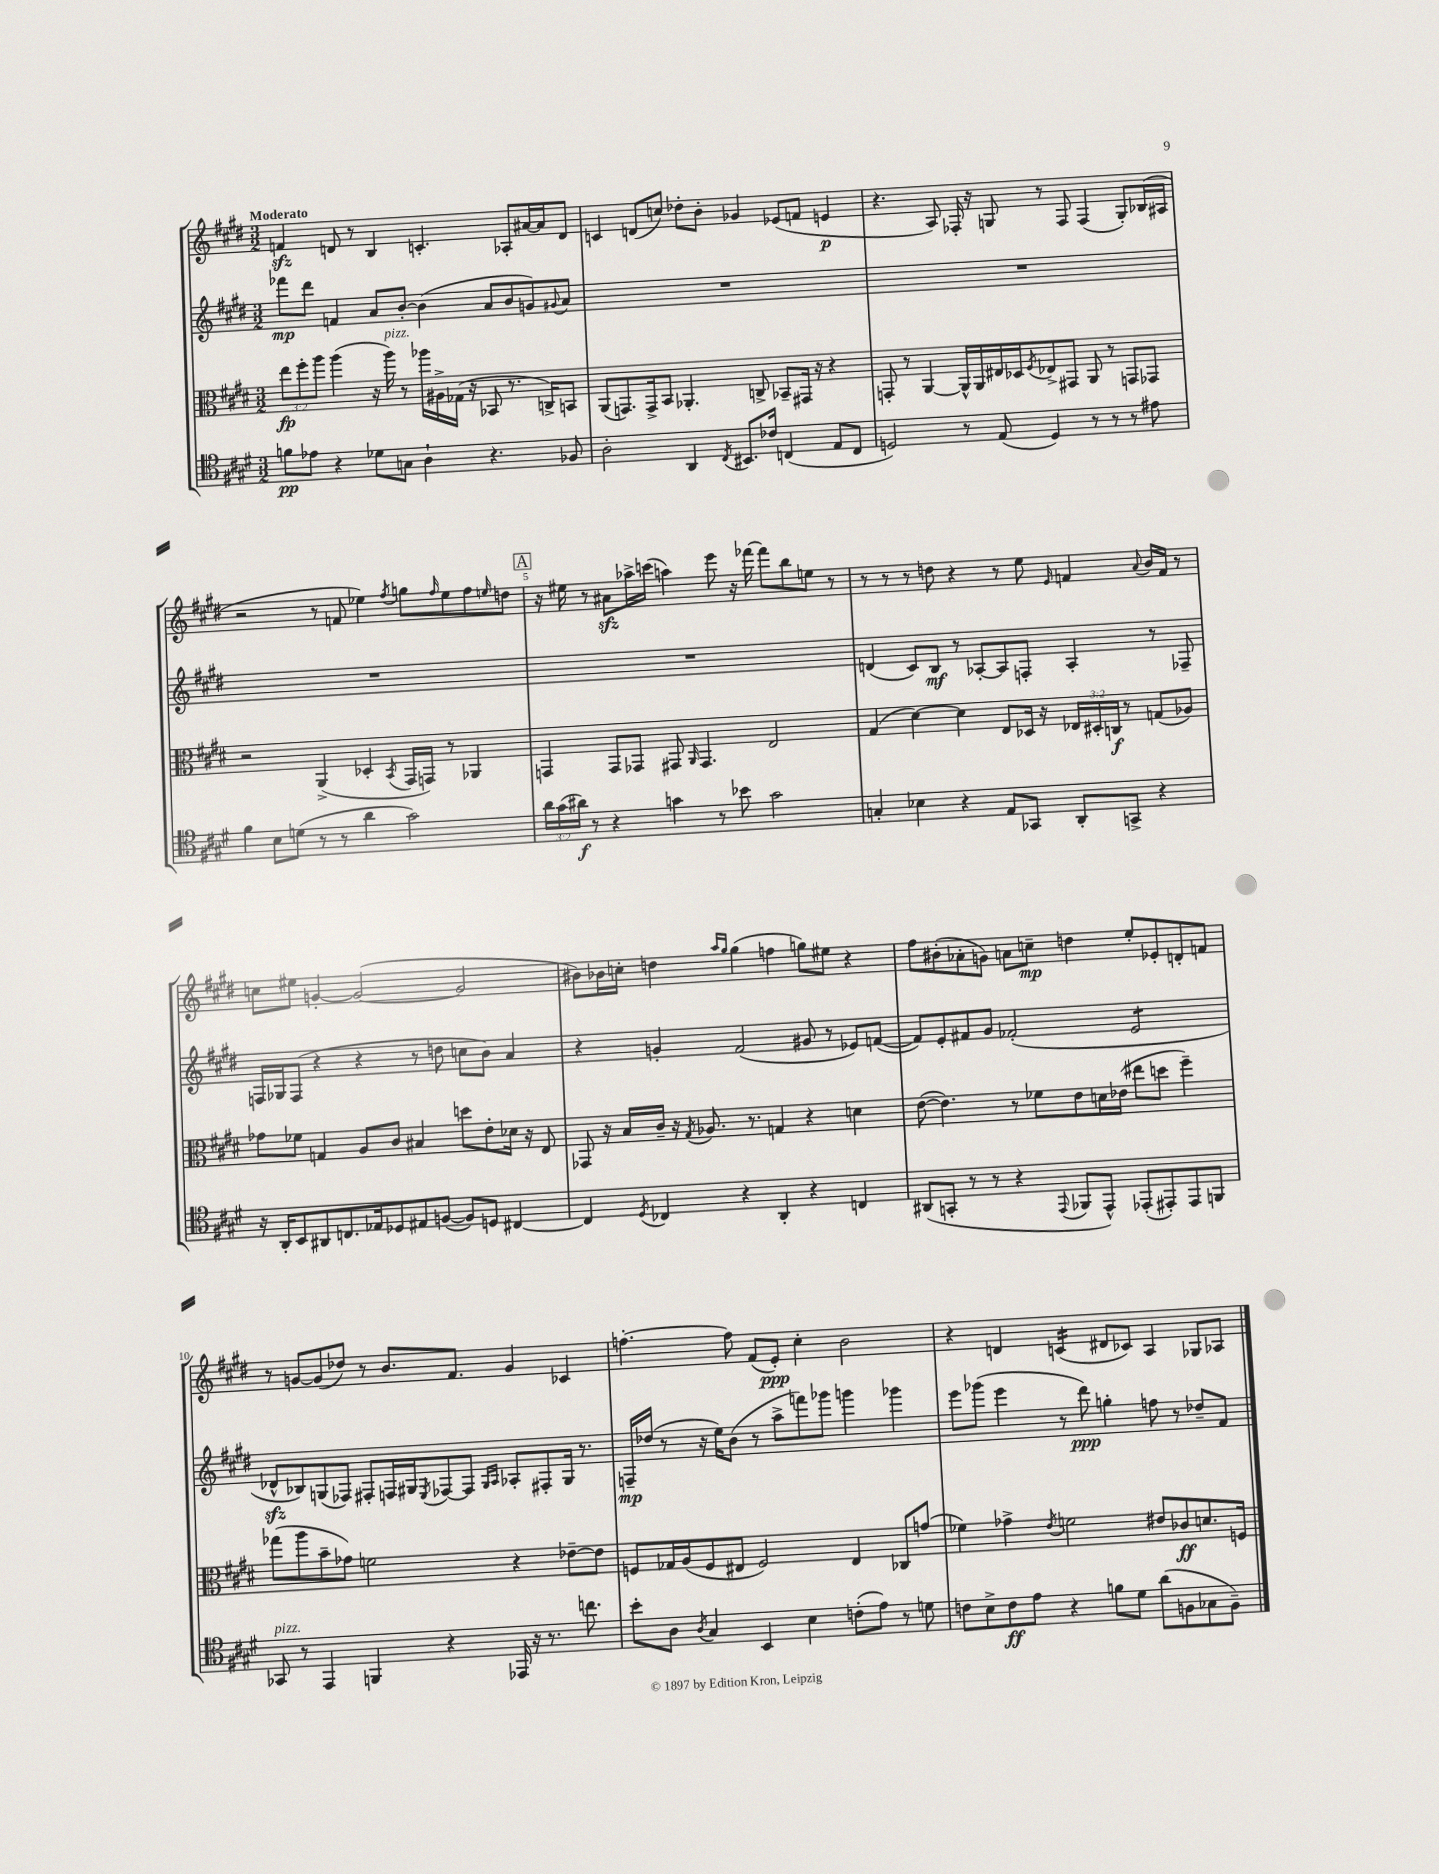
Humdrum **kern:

**kern	**kern	**kern	**kern
*staff4	*staff3	*staff2	*staff1
*clefC4	*clefC3	*clefG2	*clefG2
*k[f#c#g#d#]	*k[f#c#g#d#]	*k[f#c#g#d#]	*k[f#c#g#d#]
*M3/2	*M3/2	*M3/2	*M3/2
8f\L	12ee\L	8fff-\L	4f/
.	12ff#'\	.	.
8e-\J	.	8ddd#\J	.
.	12aa\J	.	.
4r	(4aa\	4f/	8d/
.	.	.	8r
8d-\L	16r	8a/L	4B/
.	16aa\)	.	.
8G\J	8r	[8b'/J	.
4A`\	16aa-\LL	(4b\]	4.c'/
.	16A#^\	.	.
.	(16G-\JJ	.	.
.	16r	.	.
4.r	8BB-/	8a/L	.
.	8.r	8b/	8A-'/L
.	.	8g/)	[16a#/L
.	16C^/LK)	.	16a#/]J
.	.	8qqg#/	.
8F-/	8BB/J	8a/J	8d/J
=	=	=	=
2A'\	(8AA/L	1.r	4c/
.	8.GG/)	.	.
.	.	.	(8d/L
.	16GG^/k	.	.
.	8BB/J	.	8cc/J)
4AA/	4.AA-'/	.	8dd-'\L
.	.	.	8b'\J
8qC#/	.	.	.
8.BB#/L	.	.	4g-/
.	8C^/	.	.
16c-/Jk	.	.	.
(4C/	8BB-~/L	.	(8e-/L
.	16GG#/Jk	.	8f/J
.	16r	.	.
8E/L	4r	.	4e/
8C/J	.	.	.
=	=	=	=
2D/)	8GG'/	1.r	4.r
.	8r	.	.
.	[4AA/	.	.
.	.	.	8A/)
8r	16AA^^/]LL	.	16F-'/
.	16AA/	.	16r
(8E/	16E#/	.	8G/
.	16D-/J	.	.
.	8qF#/	.	.
4D/)	8E-^/	.	8r
.	8GG#/J	.	8F-/
8r	8AA/	.	(4F-/
8r	8r	.	.
8r	8GG/L	.	8G'/L)
8e#\	8GG-/J	.	(16B-/L
.	.	.	16A#/JJ
=	=	=	=
4f#\	2r	1.r	2r
8B\L	.	.	.
(8d\J	.	.	.
8r	(4AA^/	.	8r
8r	.	.	8f/
4a\	4D-'/	.	4ee-\)
.	8qBB/	.	8qff#/
2g#\)	16GG#/LL	.	8gg\L
.	16GG/JJ)	.	.
.	.	.	16qqff#/
.	8r	.	8ee-\
.	4AA-/	.	8ff#\
.	.	.	16qqee/
.	.	.	8dd\J
=	=	=	=
24a\LL	4GG/	1.r	16r
(24g#\	.	.	.
.	.	.	16ee#\
24a#\JJ)	.	.	.
8r	.	.	8r
4r	8GG/L	.	8a#\L
.	8GG-/J	.	16aa-^\L
.	.	.	(16ccc\JJ
4g\	8GG#/	.	4aa\)
.	16qqAA/	.	.
.	4.GG#/	.	.
8r	.	.	8eee\
8b-\	.	.	16r
.	.	.	[16fff-\
2g\	2E/	.	8fff-\]L
.	.	.	8bb\
.	.	.	8ee\J
.	.	.	8r
=	=	=	=
4G'/	(4G#/	(4d/	8r
.	.	.	8r
4B-\	[4d#\)	8c#/L)	8r
.	.	8B/J	8dd\
4r	4d#\]	8r	4r
.	.	[8A-'/L	.
8E/L	8E/L	8A-/]	8r
8GG-/J	16D-/Jk	8F'/J	8ee\
.	16r	.	.
.	.	.	16qqe/
8AA'/L	24E-/LL	4A-'/	4f/
.	24D#'/	.	.
.	24C/JJ	.	.
8GG^/J	8r	.	.
.	.	.	8qqa/
4r	(8G/L	8r	16b/LL
.	.	.	16f/JJ
.	8A-/J)	8F-~/	8r
=	=	=	=
16r	8g-\L	16F/LL	8cc\L
16AA'/LK	.	16G-/J	.
8BB/	8f-\J	(8F/J	8ee#\J
8AA#/	4G/	4r	[4g'/
8.C/	.	.	.
.	8A/L	4r	(2g/_
16E-/k	.	.	.
8D-/	8c#/J	.	.
8E#/	4B#/	8r	.
([8F/J	.	8dd\	.
8F/]L)	8dd\L	8cc\L	2g/]
8D/J	8e'\	8b\J)	.
[4C#/	16d-\Jk	4a/	.
.	16r	.	.
.	8E/	.	.
=	=	=	=
4C#/]	8GG-/	4r	8b#\L)
.	16r	.	16b-\L
.	16B/LL	.	16cc'\JJ
8qD#/	.	.	.
4C-/	16c#~/JJ	4g'/	4dd\
.	16r	.	.
.	8qG#/	.	.
.	8.A-/	.	.
.	.	.	16qqaa/LL
.	.	.	16qqgg#/JJ
4r	.	(2f#/	(4gg#\
.	8.r	.	.
4AA'/	4G/	.	4ff\
4r	4r	8g#/	8gg\L)
.	.	8r	8ee#\J
4C/	4d\	8e-/L)	4r
.	.	([8f/J	.
=	=	=	=
(8AA#/L	([8e\	8f/]L)	8ff#\L
8GG'/J	4.e\])	8e'/	(8b#'\
8r	.	8f#/	8a-'\
8r	.	8g#/J	8g\J)
4r	8r	(2f-'/	8a\L
.	8f-\L	.	8cc~\J
8qqEE/	.	.	.
8FF-/L	8e\	.	4dd\
8EE^^/J)	16d\L	.	.
.	(16e-\JJ	.	.
(8EE-'/L	8ee#\L	2e/	8ee'/L
8EE#'/)	8dd\J	.	8e-'/
8EE#/	4ff#~\)	.	8d'/
8FF/J	.	.	8f/J
=	=	=	=
8GG-/	(8gg-\L	8d-^^/L	8r
8r	8aa\	8B-/)	[8g/L
4EE/	8b~\	(8G/	(8g/]
.	8g-\J)	8F-/J)	8dd-/J)
4FF/	2f\	8F#'/L	8r
.	.	16F/L	8.b/L
.	.	16G#/J	.
.	.	8qE/	.
4r	.	[8F-/	.
.	.	.	8.f#/J
.	.	8F-/]J	.
.	.	16qqG#/LL	.
.	.	16qqA/JJ	.
16EE-/	4r	8A-'/L	4g/
16r	.	.	.
8.r	.	8F#'/	.
.	[8e-~\L	16G#/Jk	4c-/
8.cc\	.	8.r	.
.	8e-\]J	.	.
=	=	=	=
8b'\L	8F/L	16F~/LL	[4.ff'\
.	.	(16dd-/JJ	.
8A\J	16G-/L	8r	.
.	(16A/J	.	.
8qA/	.	.	.
4G#/	8F/	16r	.
.	.	16ee\LK)	.
.	8E#/J	(8b\J	8ff\]
4BB/	2F/)	8r	(8f#/L
.	.	8aa^\L	8e'/J)
4B\	.	8fff\)	4cc#'\
.	.	8ggg-\J	.
(8c'\L	4E#/	4ggg\	2b\
8e\J)	.	.	.
8r	8C-/L	4ggg-\	.
8d\	(8g/J	.	.
=	=	=	=
8c\L	4f-\)	8eee\L	4r
8B^\	.	(8ggg-\J	.
8c\	4g-^\	4eee\	4d/
8e\J	.	.	.
.	8qe/	.	.
4r	2f\	8r	(4c/
.	.	8ddd#\)	.
8f\L	.	4gg'\	8d#/L
8d#\J	.	.	8c-/J)
(8a\L	8e#/L	8ff\	4A/
8F\	8c-/	8r	.
8G-\	8.d/	8dd-~/L	8G-/L
8F~\J)	.	8f#/J	8A-/J
.	16F/Jk	.	.
==	==	==	==
*-	*-	*-	*-
